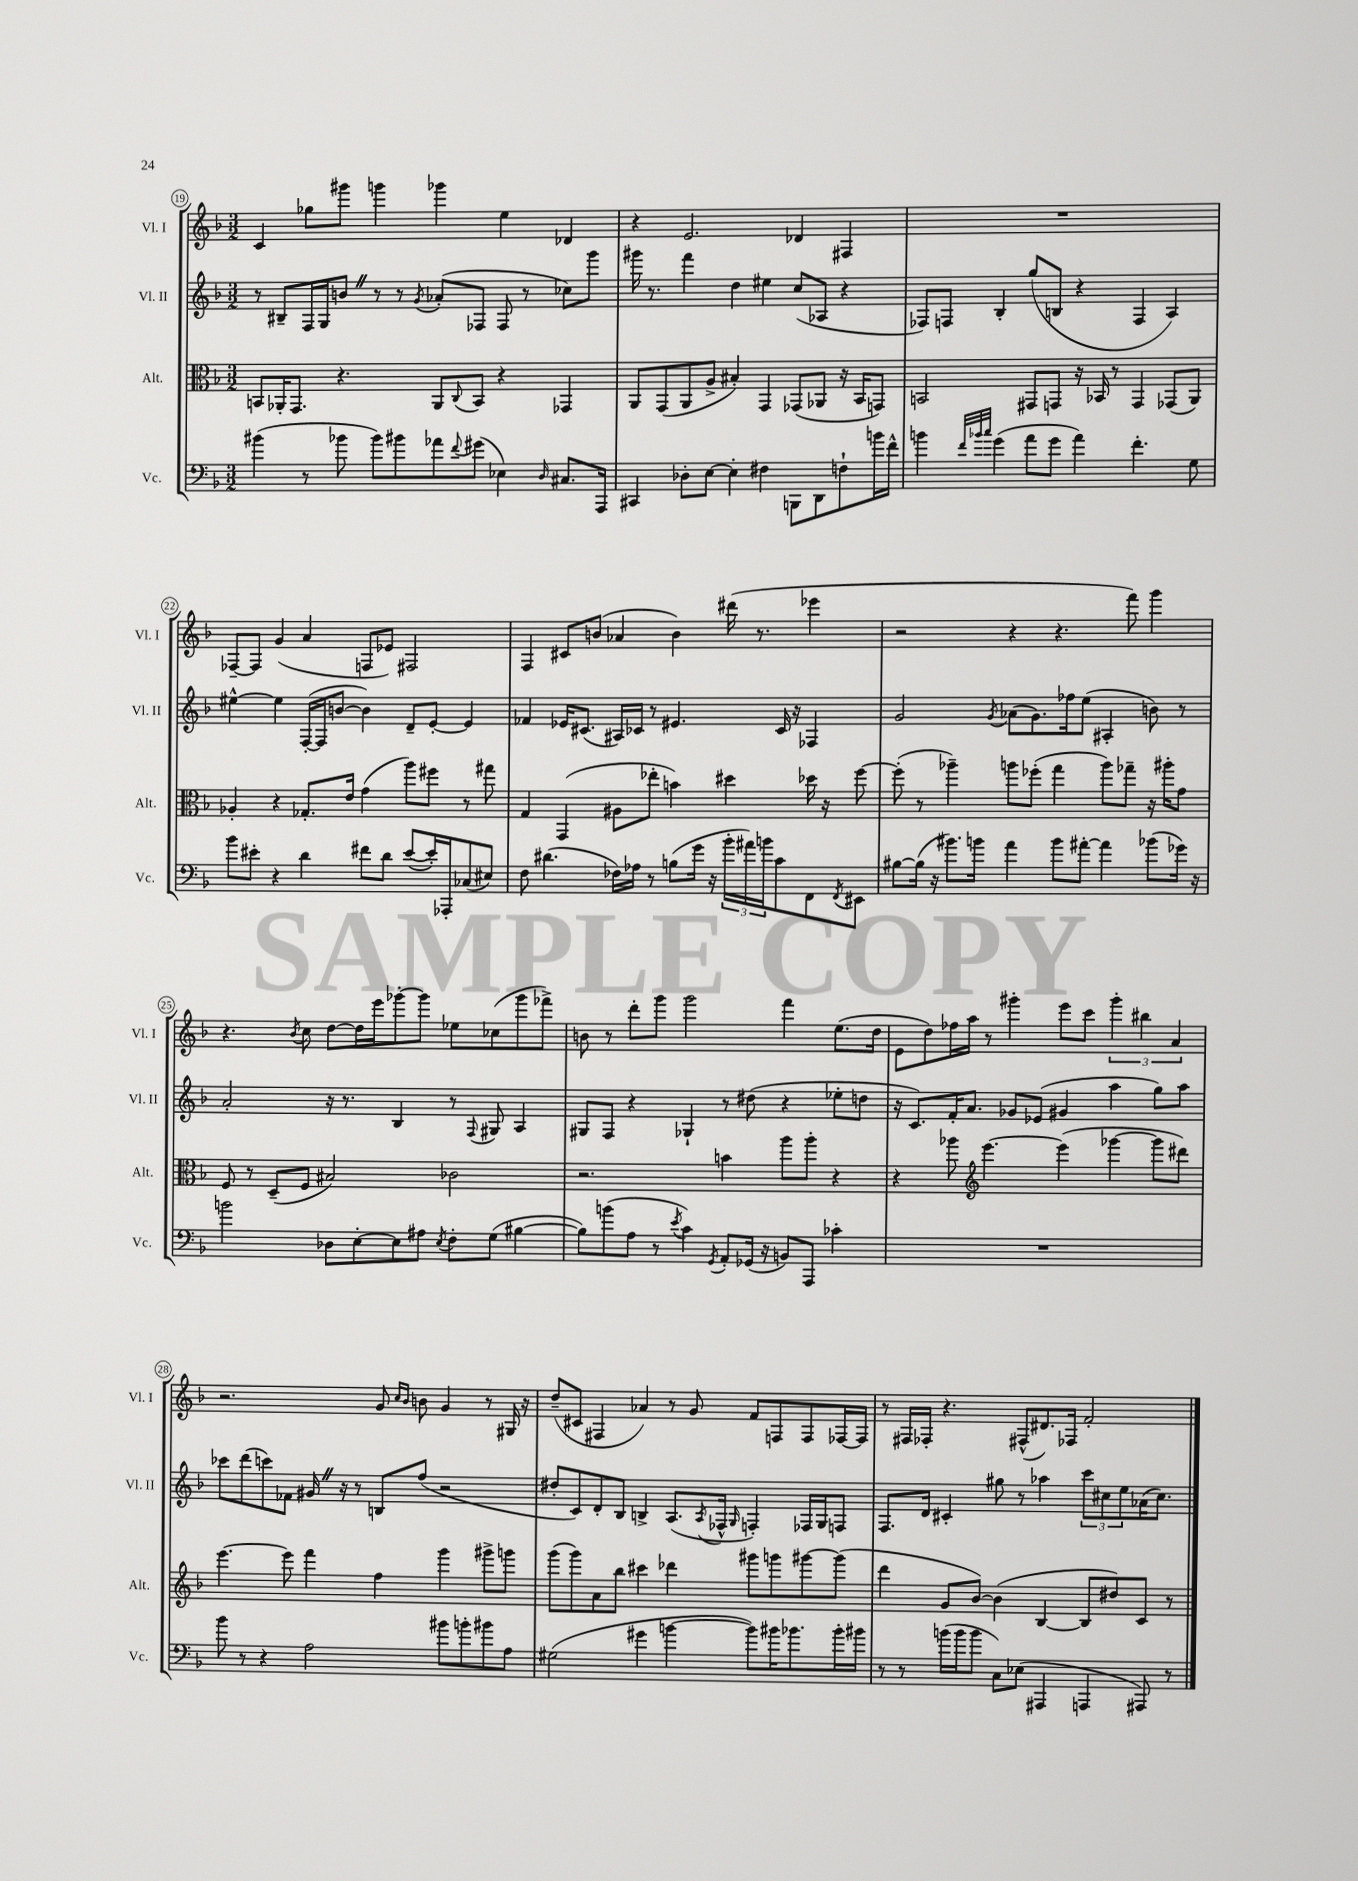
<<
\new StaffGroup <<
\new Staff = "s0" \with { instrumentName = "Vl. I" shortInstrumentName = "Vl. I" } {
    \clef treble \key f \major \numericTimeSignature \time 3/2
    c'4 ges''8 gis'''8 g'''4 ges'''4 e''4 des'4 |
    r4 e'2. des'4 fis4 |
    R1. |
    fes8~-- fes8 g'4( a'4 f8 ees'8) fis2 |
    f4 cis'8 b'8( aes'4 b'4) dis'''16( r8. ees'''4 |
    r2 r4 r4. f'''8) g'''4 |
    r4. \acciaccatura { bes'8 } c''8 d''8~ d''16 e'''16 ges'''8~-. ges'''8 ees''8 ces''8( ges'''8 fes'''8->) |
    b'8 r8 d'''8-. g'''8 g'''2 f'''4 e''8.( d''16 |
    e'8 d''8) fes''16 a''16 r8 gis'''4-. e'''8 c'''8 \tuplet 3/2 { gis'''4-. bis''4 a'4 } |
    r2. g'8 \grace { c''16 bes'16 } b'8 g'4 r8 gis16 r16 |
    d''8--( cis'8 fis4 aes'4) r8 g'8 f'8 f8 f8 fes16~ fes16 |
    r8 fis16 fes16-. r4. fis8-^( dis'8.) fes16 f'2-. \bar "|." |
}
\new Staff = "s1" \with { instrumentName = "Vl. II" shortInstrumentName = "Vl. II" } {
    \clef treble \key f \major \numericTimeSignature \time 3/2
    r8 bis8-- f16 g16 b'8 \once \override BreathingSign.text = \markup { \musicglyph "scripts.caesura.straight" } \breathe r8 r8 \acciaccatura { g'8 } aes'8-.( fes8 fes8 r8 ces''8) g'''8 |
    gis'''16 r8. f'''4 d''4 eis''4 c''8( aes8 r4 |
    fes8) f8 bes4-. g''8( b8 r4 f4 a4) |
    eis''4~-^ eis''4 f16~-.( f16 b'8~ b'4) d'8-- e'8~-. e'4 |
    fes'4 ees'16 cis'8.( ais16) ces'16 r8 eis'4. ces'16 r16 fes4 |
    g'2 \acciaccatura { g'8 } aes'8( g'8.) fes''16 e''8( ais4-. b'8) r8 |
    a'2-. r16 r8. bes4 r8 \appoggiatura { f8 } gis8 a4 |
    gis8 f8 r4 ges4-! r8 dis''8( r4 ees''8-. d''8 |
    r16 c'8.) f'16-. a'8. ges'8 ees'8( gis'4 a''4 g''8) a''8 |
    ces'''8 d'''8( c'''8) fes'8 gis'16 \once \override BreathingSign.text = \markup { \musicglyph "scripts.caesura.straight" } \breathe r16 r8 b8 f''8( r2 |
    dis''8-. c'8) d'8-. bes8 b4-> a8.( \acciaccatura { a8 } fes16-^ \grace { g16 } f4-.) fes16 g16 f8 |
    f8. d'16 cis'4-. gis''8 r8 aes''4 \tuplet 3/2 { c'''8 cis''8 e''8 } aes'16( cis''8.) \bar "|." |
}
\new Staff = "s2" \with { instrumentName = "Alt." shortInstrumentName = "Alt." } {
    \clef alto \key f \major \numericTimeSignature \time 3/2
    b,8 aes,16-. g,8. r4. aes,8 \appoggiatura { c8 } b,8 r4 ges,4 |
    a,8 g,8( a,8 a8-> bis4-.) g,4 ges,8( aes,8 r16 bes,16 g,8) |
    b,2 gis,8 g,8 r16 bes,16 r8 g,4 ges,8( a,8) |
    aes4-. r4 ges8.-. e'16 g'4( a''8) fis''8 r8 gis''8 |
    g4 g,4( ais8 ees''8-. b'4) dis''4 des''16 r16 f''8~ |
    f''8-.( r8 aes''4--) a''8 fes''8-.( g''4 a''8) ges''8-- r16 ais''16-. g'8 |
    f8 r8 d8--( f8 bis2) ces'2 |
    r2. b'4 a''8 a''8-. r4 |
    r4 aes''8 \clef treble e'''4.~ e'''4( ges'''4~ ges'''8 dis'''8) |
    e'''4.~ e'''8 f'''4 f''4 g'''4 gis'''8-> g'''8 |
    g'''8( g'''8) a'8 bes''8 cis'''4 des'''4 gis'''8 g'''8 gis'''8~ gis'''8( |
    d'''4 g'8 bes'8~) bes'4( bes4~ bes8 dis''8) c'8 r8 \bar "|." |
}
\new Staff = "s3" \with { instrumentName = "Vc." shortInstrumentName = "Vc." } {
    \clef bass \key f \major \numericTimeSignature \time 3/2
    bis'4( r8 bes'8 bes'8) bis'8 aes'8 \appoggiatura { f'8 } gis'8( ees4) \grace { d16 } cis8. a,,16 |
    cis,4 des8-. e8~ e4-. fis4 b,,8 d,8 f8-! b'16 f'16-^ |
    b'4 \grace { f'32 bes'32 c''32 } g'4( a'8 g'8 a'4) f'4.-. g8 |
    bes'8 eis'8-. r4 d'4 fis'8 d'8 eis'8~( eis'16-.) aes,,16-. ces8( eis8) |
    f8 dis'4.( fes16) aes16 r8 b8( g'16 r16 \tuplet 3/2 { bes'16-. ais'16) b'16 } c'8 f,8 \acciaccatura { f,8 } eis,8 |
    bis8~ bis16( r16 bis'8.) b'16 a'4 b'8 ais'8~-. ais'4 bes'8( ges'16) r16 |
    b'2 des8 e8~-. e8 ais8 \acciaccatura { e8 } f8-. g8( bis4~ |
    bis8) b'8( a8 r8 \acciaccatura { e'8 } c'4) \acciaccatura { g,8 } a,8-. ges,16( r16 b,8) a,,8 ces'4-. |
    R1. |
    bes'8 r8 r4 a2 bis'8 b'8-. bis'8 a8 |
    gis2( gis'4 b'4~ b'8) bis'16 bes'8. bes'16-. bis'16 |
    r8 r8 b'16( b'16 b'8 c8) ees8( ais,,4 a,,4 ais,,8) r8 \bar "|." |
}
>>
>>
\layout { \context { \Score currentBarNumber = #19 \override BarNumber.stencil = #(make-stencil-circler 0.1 0.3 ly:text-interface::print) } }
